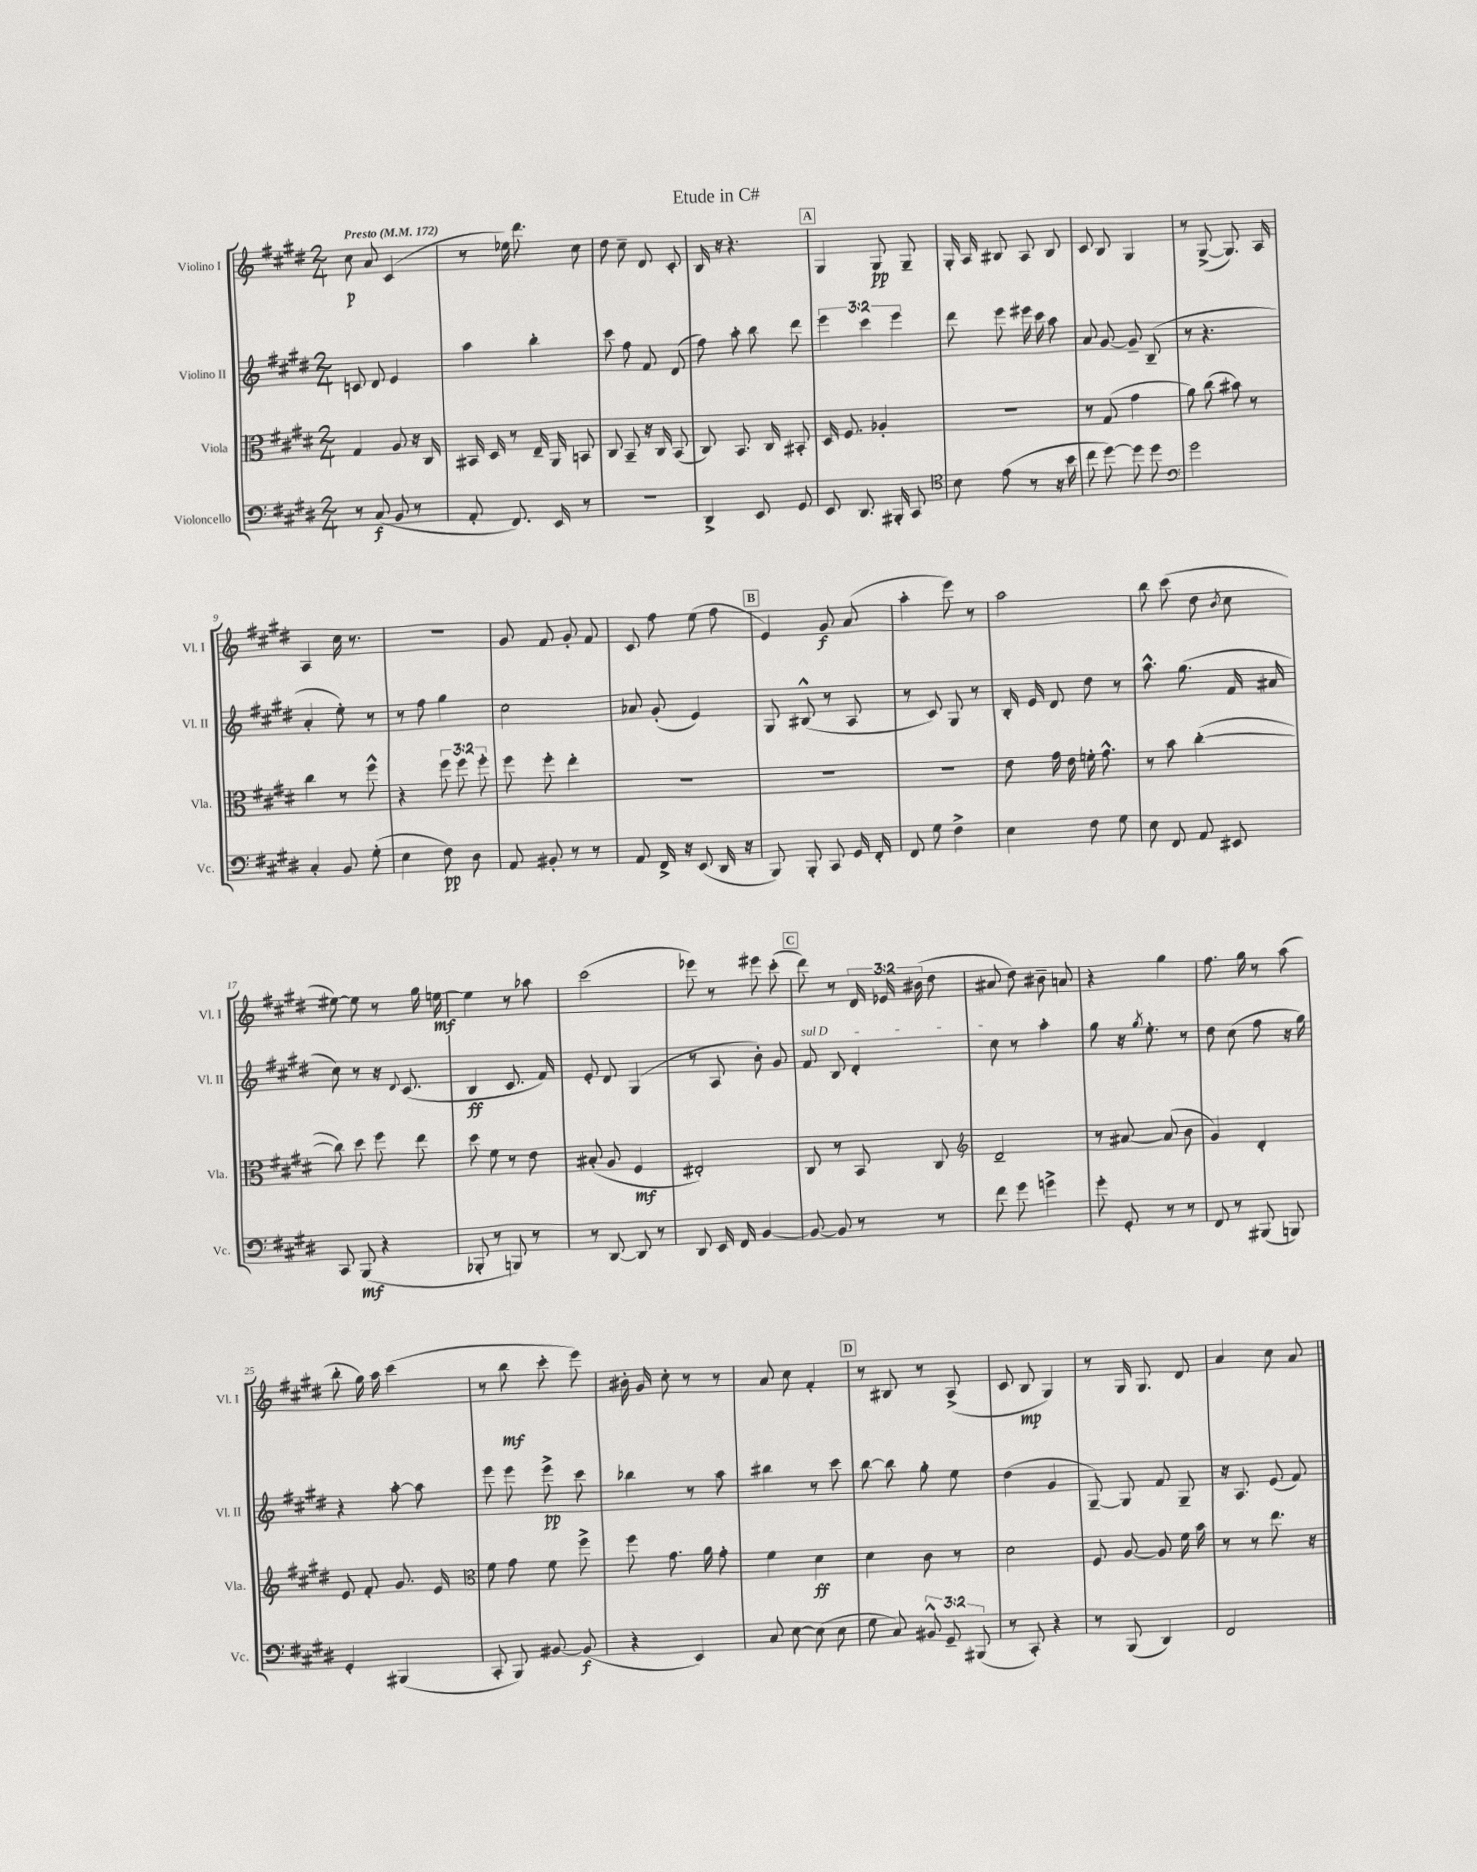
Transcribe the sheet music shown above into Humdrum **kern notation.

**kern	**kern	**kern	**kern
*staff4	*staff3	*staff2	*staff1
*clefF4	*clefC3	*clefG2	*clefG2
*k[f#c#g#d#]	*k[f#c#g#d#]	*k[f#c#g#d#]	*k[f#c#g#d#]
*M2/4	*M2/4	*M2/4	*M2/4
*MM172	*MM172	*MM172	*MM172
8r	4G#/	8c/	8cc#\
(8C#/	.	8d#/	8a/
8BB/	8A/	4e/	(4c#/
8r	16r	.	.
.	16C#/	.	.
=	=	=	=
8AA'/	16BB#/	4aa\	8r
.	16D#/	.	.
8.FF#/)	8r	.	16ee-\)
.	.	.	8.ddd#\
.	16E~/	4bb'\	.
16EE/	16AA/	.	.
8r	8BB/	.	8cc#\
=	=	=	=
2r	8C#/	8ccc#\	8dd#\
.	8BB~/	8ff#\	8cc#~\
.	16r	8f#/	8d#/
.	16C#/	.	.
.	(8BB/	(8d#/	8c#'/
=	=	=	=
4DD#^/	8C#/)	8ff#\)	16B/
.	.	.	16r
.	8.BB/	8aa'\	4.r
8EE/	.	8bb\	.
.	16C#/	.	.
8GG#/	8BB#'/	8ddd#\	.
=	=	=	=
8EE/	16D#/	6eee\	4G#/
.	8.F#/	.	.
8.DD#/	.	.	.
.	.	6ccc#\	.
.	4A-'/	.	8G#/
16BBB#'/	.	.	.
.	.	6eee\	.
8CC#/	.	.	8G#~/
=	=	=	=
*clefC4	*	*	*
8B\	2r	8ddd#\	16G#'/
.	.	.	16A/
(8e\	.	8eee\	8B#/
8r	.	16eee#\	8A/
.	.	16ccc#\	.
16r	.	8aa\	8B#/
16b\	.	.	.
=	=	=	=
8cc#\	8r	8a/	8c#/
[8dd#\)	(8G#/	[8g#/	8B/
8dd#\]	4g#\	8g#~/]	4G#/
8dd#\	.	(8B~/	.
=	=	=	=
*clefF4	*	*	*
2g#\	8a\)	8r	8r
.	(8cc#\	4.r	([8G#^/
.	8b#\)	.	8.G#/])
.	8r	.	.
.	.	.	16A/
=	=	=	=
4C#'/	4cc#\	4a'/	4A/
8BB/	8r	8ee'\)	16cc#\
.	.	.	8.r
(8G#'\	8ff#^^\	8r	.
=	=	=	=
4E\	4r	8r	2r
.	.	8ff#\	.
8F#\)	12ff#\	4gg#\	.
.	12ff#\	.	.
8D#\	.	.	.
.	12ff#'\	.	.
=	=	=	=
8AA/	8ff#\	2cc#\	8g#/
8BB#'/	8ff#'\	.	8f#/
8r	4ee'\	.	8g#'/
8r	.	.	8f#/
=	=	=	=
8AA/	2r	8a-/	8c#/
16FF#^/	.	(8g#'/	8ff#\
16r	.	.	.
(8EE/	.	4e/)	(8ee\
16DD#/	.	.	8ff#\
16r	.	.	.
=	=	=	=
8BBB/)	2r	8G#/	4e/)
8BBB'/	.	(8B#^^/	.
8CC#/	.	8r	8g#/
16GG#/	.	8A/	(8a/
16FF#'/	.	.	.
=	=	=	=
8FF#/	2r	8r	4aa'\
8G#\	.	8c#/)	.
4F#^\	.	8G#/	8eee\)
.	.	8r	8r
=	=	=	=
4E\	8e\	16B'/	2aa\
.	.	16e/	.
.	16g#\	8d#/	.
.	16e\	.	.
8F#\	16f'\	8dd#\	.
.	8.g#^^\	.	.
8G#\	.	8r	.
=	=	=	=
8E\	8r	8.aa^^\	8bb\
8FF#/	8b\	.	(8ccc#\
.	.	(8.gg#\	.
8AA/	([4cc#'\	.	8dd#\
.	.	.	8qb/
8EE#/	.	16f#/	8cc#\
.	.	16a#/	.
=	=	=	=
8CC#/	8cc#\])	8cc#\)	[8ee#\)
(8BBB/	8dd#\	8r	8ee#\]
4r	8ff#\	16r	8r
.	.	8qqd#/	.
.	.	(8.c#/	.
.	8ee\	.	16gg#\
.	.	.	[16ee\
=	=	=	=
8BBB-'/	8dd#\	4B/	4ee\]
8r	8f#\	.	.
8BBB/)	8r	8.c#/	8r
8r	8e\	.	8aa-\
.	.	16f#/)	.
=	=	=	=
8r	(8B#'/	8e'/	(2ccc#\
[8DD#/	8A/	8d#/	.
8DD#/]	4F#/	(4G#/	.
8r	.	.	.
=	=	=	=
8DD#/	2E#'/)	8r	8eee-\)
16EE/	.	8A/	8r
16FF#/	.	.	.
[4BB/	.	8b'\)	8eee#\
.	.	8g#/	(8ccc#'\
=	=	=	=
8BB/_	8C#/	8f#/	8ddd#\)
8BB/]	8r	8B/	8r
8r	8BB/	4d#'/	24d#/
.	.	.	24e-/
.	.	.	(24b#\
8r	8C#/	.	8dd#\
=	=	=	=
*	*clefG2	*	*
8f#\	2d#~/	8cc#\	8a#/
8g#\	.	8r	8dd#\)
4g^\	.	4aa'\	8b#~\
.	.	.	8a/
=	=	=	=
8g#'\	8r	8gg#\	4r
8GG#'/	[8a#/	16r	.
.	.	8qgg#/	.
.	.	8.ee'\	.
8r	(8a#/]	.	4gg#\
8r	8b\	8r	.
=	=	=	=
8FF#/	4g#/)	8dd#\	8.ff#\
8r	.	(8cc#\	.
.	.	.	16gg#\
(8BBB#/	4d#'/	8ff#\	8r
8BBB/)	.	16r	(8aa\
.	.	16gg#\)	.
=	=	=	=
4GG#'/	8e/	4r	8bb'\
.	8f#'/	.	16gg#\)
.	.	.	16aa\
(4BBB#/	8.g#/	[8aa'\	(4ccc#\
.	.	8aa\]	.
.	16e/	.	.
=	=	=	=
*	*clefC3	*	*
8CC#'/	8f#\	8eee\	8r
8BBB/)	8g#\	8eee\	8bb\
[8BB#/	8f#\	8eee^\	8ccc#'\
(8BB#/]	8ff#^\	8ccc#\	8eee\)
=	=	=	=
4r	8ff#\	4bb-\	16b#'\
.	.	.	16g#/
.	8.g#\	.	8cc#'\
4EE/)	.	8r	8r
.	16a\	.	.
.	8g#'\	8aa\	8r
=	=	=	=
8C#/	4f#\	4bb#\	8a/
[8E\	.	.	8cc#\
(8E\]	4d#\	8r	4f#'/
8E\	.	8ccc#\	.
=	=	=	=
8G#\	4d#\	[8bb\	8r
8C#/)	.	8bb\]	8B#/
12BB#^^/	8c#\	8gg#'\	8r
12GG#~/	.	.	.
.	8r	8ee\	(8A^/
(12BBB#/	.	.	.
=	=	=	=
8r	2d#\	(4dd#\	8c#/
8CC#'/)	.	.	8B/
4r	.	4g#/	4G#/)
=	=	=	=
8r	8F#/	[8G#~/)	8r
(8BBB/	[8A/	8G#/]	16G#/
.	.	.	8.G#/
4DD#/)	8A/]	8f#/	.
.	16f#\	8G#~/	8d#/
.	16b\	.	.
=	=	=	=
2FF#/	8r	16r	4a/
.	.	8.A/	.
.	8r	.	.
.	8.ee\	(8e/	8cc#\
.	.	8f#/)	8a/
.	16r	.	.
==	==	==	==
*-	*-	*-	*-
